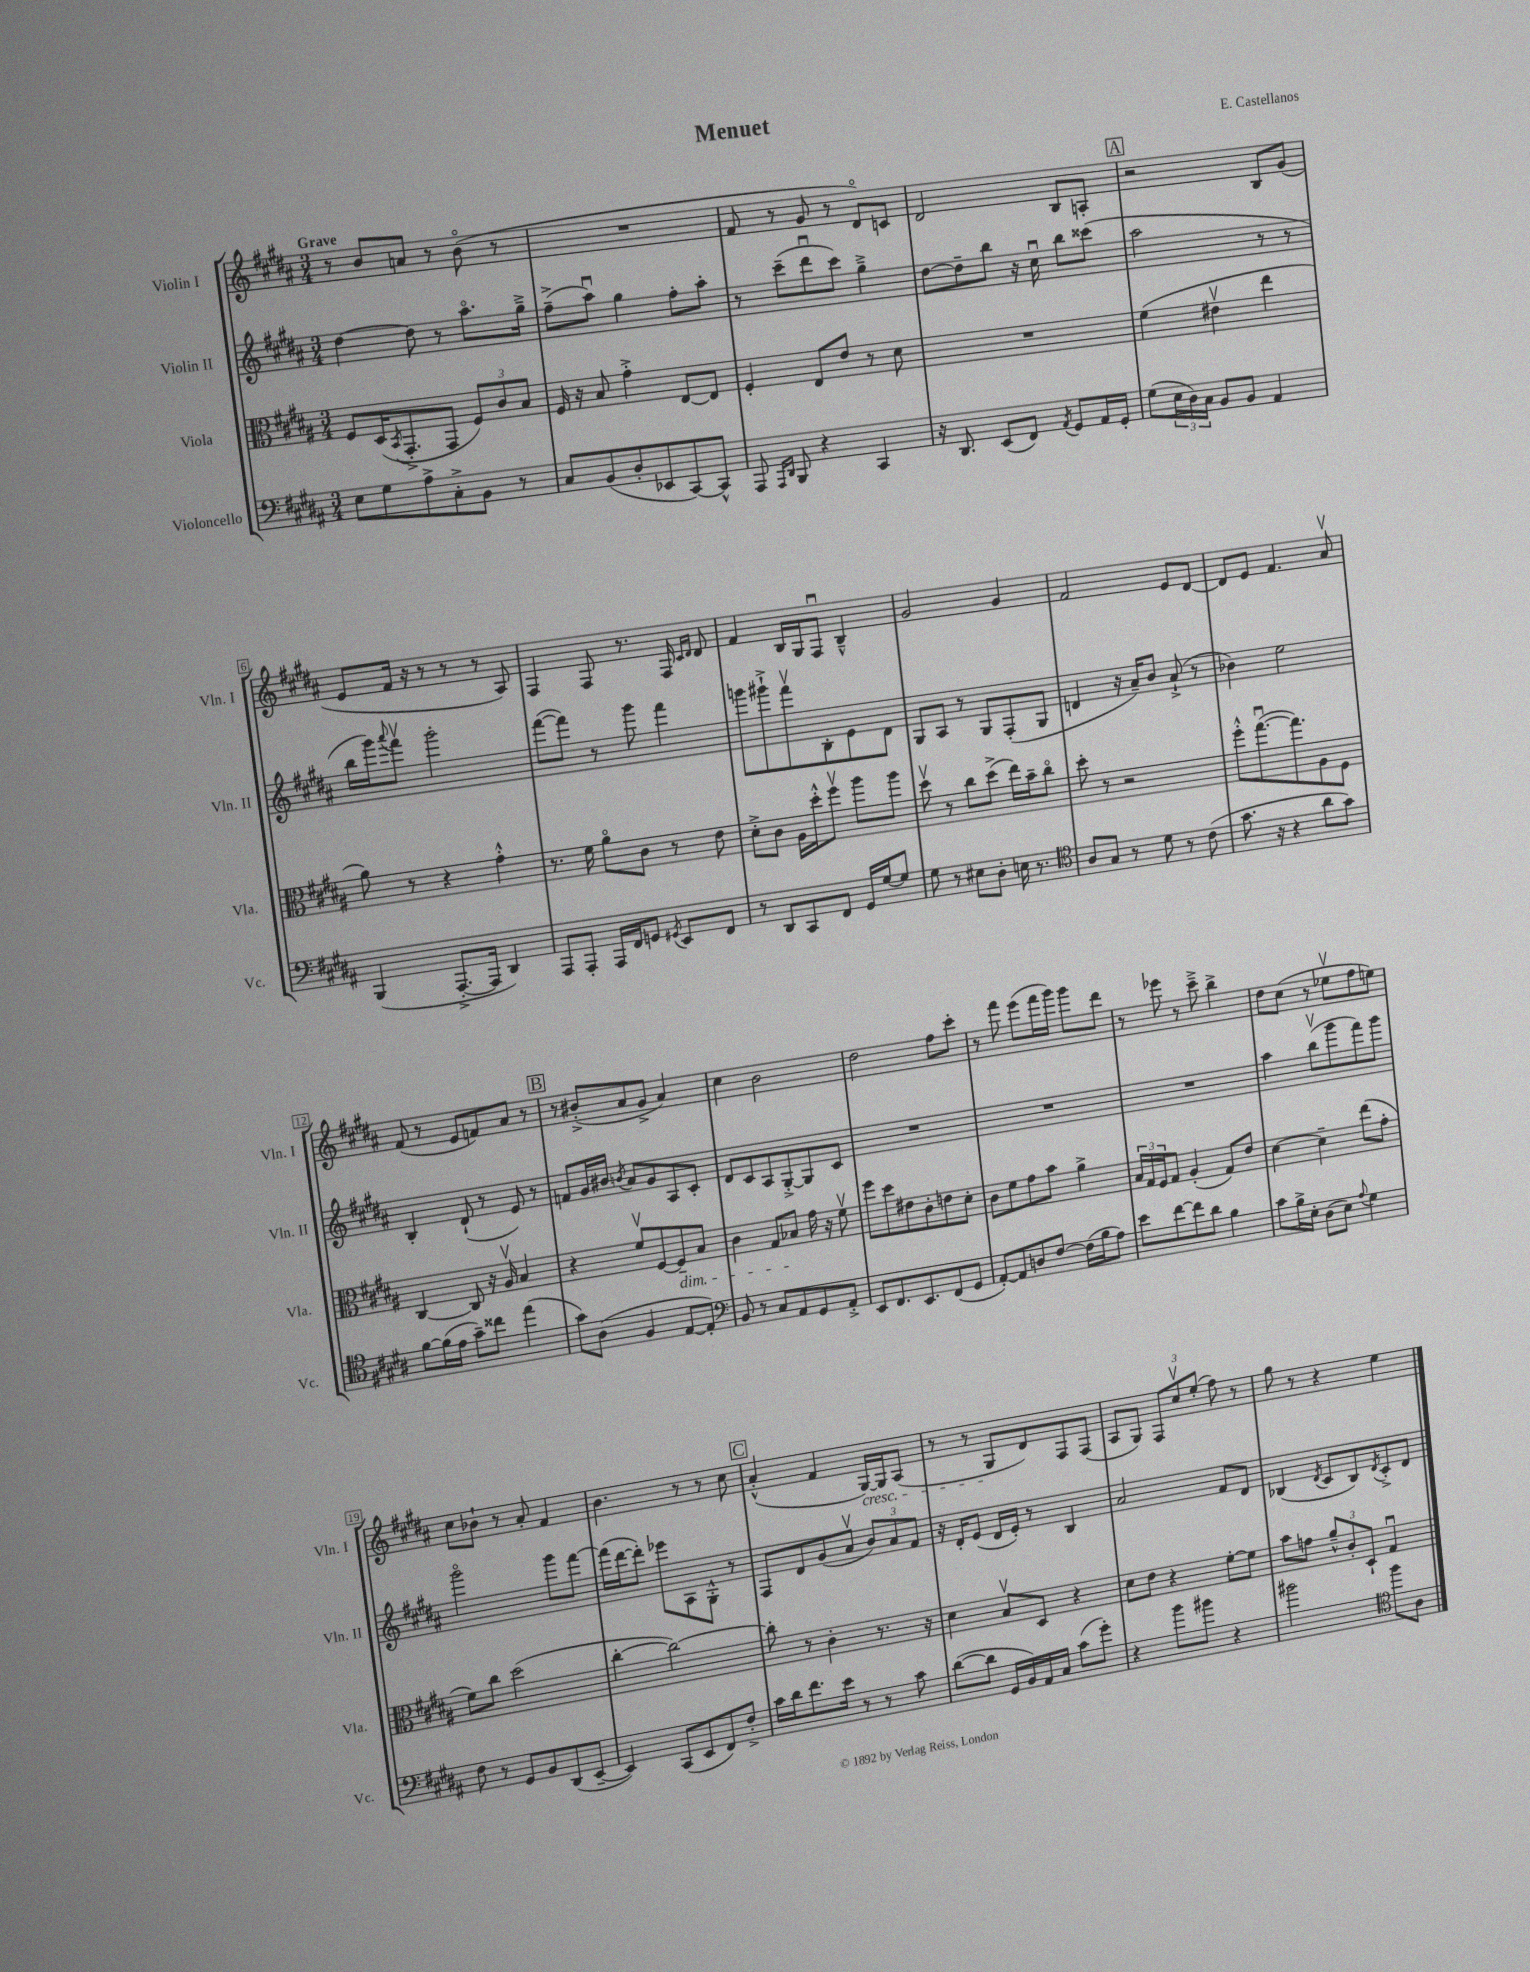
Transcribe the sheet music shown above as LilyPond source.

\header { title = "Menuet" composer = "E. Castellanos" }
<<
\new StaffGroup <<
\new Staff = "s0" \with { instrumentName = "Violin I" shortInstrumentName = "Vln. I" } {
    \clef treble \key b \major \numericTimeSignature \time 3/4 \tempo "Grave"
    r8 b'8 a'8 r8 b'8\flageolet( r8 |
    R2. |
    fis'8 r8 gis'8 r8 dis'8\flageolet) c'8 |
    dis'2 b8 a8-. |
    \mark \markup { \box "A" } r2 b8 gis'8( |
    e'8 fis'16 r16 r8 r8 r8 ais8) |
    fis4 fis8 r8. fis16 \grace { cis'16 dis'16 } dis'8 |
    fis'4 b16 gis16 fis8\downbow b4---^ |
    gis'2 gis'4 |
    fis'2 e'8 dis'8~ |
    dis'8 e'8 fis'4. ais'8\upbow |
    fis'8( r8 e'8 f'8) ais'8 r8 |
    \mark \markup { \box "B" } r8 bis'8-.->( ais'8 gis'8-> ais'4) |
    cis''4 b'2 |
    dis''2 fis''8 cis'''8-. |
    r8 fis'''8 e'''8( fis'''16 gis'''16) gis'''8 dis'''8 |
    r8 ees'''8 r8 cis'''8---> b''4-> |
    dis''8 cis''8( r8 ees''8\upbow fis''8 e''8) |
    cis''8 bes'8-! r8 ais'8-. fis'4 |
    b'4. r8 r8 cis''8 |
    \mark \markup { \box "C" } ais'4-.-^( fis'4 gis16~\cresc) gis16 ais8( |
    r8 r8 gis8\! dis'8) fis8 fis8( |
    ais8 gis8) \tuplet 3/2 { fis8 cis''8\upbow e''8-.( } fis''8) r8 |
    gis''8 r8 r4 e''4 \bar "|." |
}
\new Staff = "s1" \with { instrumentName = "Violin II" shortInstrumentName = "Vln. II" } {
    \clef treble \key b \major \numericTimeSignature \time 3/4
    dis''4~ dis''8 r8 ais''8.\flageolet gis''16---> |
    fis''8--->( ais''8\downbow) gis''4 fis''8-. ais''8-. |
    r8 cis'''8--( dis'''8\downbow cis'''8) gis''4---> |
    dis''8~ dis''8-- b''8 r16 cis''16\downbow b''8 cisis'''8( |
    \mark \markup { \box "A" } ais''2 r8 r8 |
    b''16 gis'''16) \appoggiatura { ais'''8 } fis'''8\upbow gis'''2-. |
    fis'''8~( fis'''8) r8 gis'''8 fis'''4 |
    g'''8 gis'''8-!-> fis'''8\upbow b8-. e'8 dis'8 |
    gis8 ais8 r8 gis8 fis8-.( gis8 |
    d'4 r16 ais'16--) b'8 ais'8-!->( r8 |
    bes'4) e''2 |
    b4-. dis'8-!( r8 e'8) r8 |
    \mark \markup { \box "B" } f'8 gis'16 bis'16 \acciaccatura { b'8 } ais'8 gis'8 ais8 cis'8-. |
    dis'8 cis'8 ais8 gis8~-.-> gis8 cis'8 |
    R2. |
    R2. |
    R2. |
    ais''4 b''8\upbow( gis'''8 fis'''8) gis'''8 |
    gis'''2\flageolet gis'''8 fis'''8~ |
    fis'''16( dis'''16~ dis'''8-.) ees'''8 ais8 gis8-.-^ r8 |
    \mark \markup { \box "C" } fis8 dis'8 gis'8( ais'8\upbow \tuplet 3/2 { b'8) ais'8 fis'8 } |
    r16 dis'16-. e'8( dis'16 e'16-.) r8 b4 |
    ais'2 fis'8 dis'8 |
    bes4( \acciaccatura { dis'8 } cis'8 bes8) \acciaccatura { dis'8 } cis'8-.-> dis'8 \bar "|." |
}
\new Staff = "s2" \with { instrumentName = "Viola" shortInstrumentName = "Vla." } {
    \clef alto \key b \major \numericTimeSignature \time 3/4
    fis8 dis16( \acciaccatura { b,8 } gis,8.-.-> gis,8 \tuplet 3/2 { fis8) cis'8 b8 } |
    fis16 r16 b8 gis'4-.-> e8~ e8 |
    fis4-. e8 e'8 r8 dis'8 |
    R2. |
    \mark \markup { \box "A" } fis'4( eis'4\upbow e''4 |
    ais'8) r8 r4 gis'4-.-^ |
    r8. fis'16 ais'8\flageolet cis'8 r8 e'8 |
    dis'8-.-> cis'8 ais16 dis''16-.-^ fis''8\upbow ais''8 ais''8 |
    dis''8\upbow r8 cis''8 dis''8->( e''16) b'16-- cis''8\flageolet |
    dis''8-. r8 r2 |
    fis''8-.-^ gis''8.~\downbow( gis''8.) ais8 fis8 |
    cis4~ cis8 r16 ais16\upbow b4 |
    \mark \markup { \box "B" } r4 fis'8\upbow fis8~ fis8--\dim b8 |
    cis'4 gis8 bes8\! gis'16 r16 fis'8\upbow |
    fis''8 dis''8 eis'8 cis'8-. e'8 dis'8-. |
    cis'8 fis'8 gis'8 b'8 ais'4-> |
    \tuplet 3/2 { b16 gis16 fis16 } gis8 ais4-.( gis8) e'8 |
    dis'4~ dis'4-- e''8( gis'8-. |
    fis'8) cis''8 dis''2( |
    cis''4~-. cis''2~) |
    \mark \markup { \box "C" } cis''8-. r8 cis'4-. r8. r16 |
    dis'4 b8\upbow dis8 r4 |
    dis'8 e'8 r4 fis'8~-. fis'8 |
    b'8 g'8 \tuplet 3/2 { ais'8---^ cis'8-. dis8-! } gis4\downbow \bar "|." |
}
\new Staff = "s3" \with { instrumentName = "Violoncello" shortInstrumentName = "Vc." } {
    \clef bass \key b \major \numericTimeSignature \time 3/4
    e8 gis8 ais8-> cis8-.-> b,8 r8 |
    cis8 b,8( dis8-. ees,8 cis,8~) cis,8-^ |
    ais,,8 \grace { ais,,16 dis,16 } b,,8 r4 cis,4 |
    r16 dis,8. e,8( fis,8) \acciaccatura { ais,8 } gis,8 ais,16 gis,16-. |
    \mark \markup { \box "A" } gis8( \tuplet 3/2 { e16 dis16) cis16 } b,8 b,8 ais,4 |
    b,,4( ais,,8.~-.-> ais,,16 dis,4) |
    ais,,8 ais,,8-. ais,,16 fis,16 g,8 \acciaccatura { gis,8 } e,8 fis,8 |
    r8 dis,8 cis,8 fis,8 gis,16 gis16~ gis8 |
    gis8 r8 eis8 dis8-. e16 r8. |
    \clef tenor ais8 gis8 r8 dis'8 r8 cis'8( |
    gis'8. r16 r4 ais'8 gis'8) |
    fis'8~ fis'16( e'16 gis'8--) cisis''8 e''4( |
    \mark \markup { \box "B" } gis'8) ais8( fis4 e8~ e8-.) |
    \clef bass b,8 r8 cis8 ais,8 gis,8 ais,8-.-> |
    e,8 fis,8. e,8. fis,8( gis,8 |
    ais,8~-.) ais,8 d8 fis8~ fis16( b16 ais8) |
    e'8 fis'8~ fis'8 dis'8 b4 |
    cis'8 b16-> e16-. dis8( e8) \appoggiatura { ais8 } gis4 |
    fis8 r8 gis,8 b,8 dis,8( e,8~-- |
    e,4) cis,8( e,8 fis,8) fis8-.-> |
    \mark \markup { \box "C" } cis'16 dis'16 fis'8. e'16 r8 r8 cis'8 |
    dis'8~( dis'8 gis,16 b,16) ais,16 cis16 cis'8( gis'8-.) |
    r4 b'8 bis'8 r4 |
    bis'2 \clef tenor fis''8 ais8 \bar "|." |
}
>>
>>
\layout { \context { \Score \override BarNumber.stencil = #(make-stencil-boxer 0.1 0.3 ly:text-interface::print) } }
